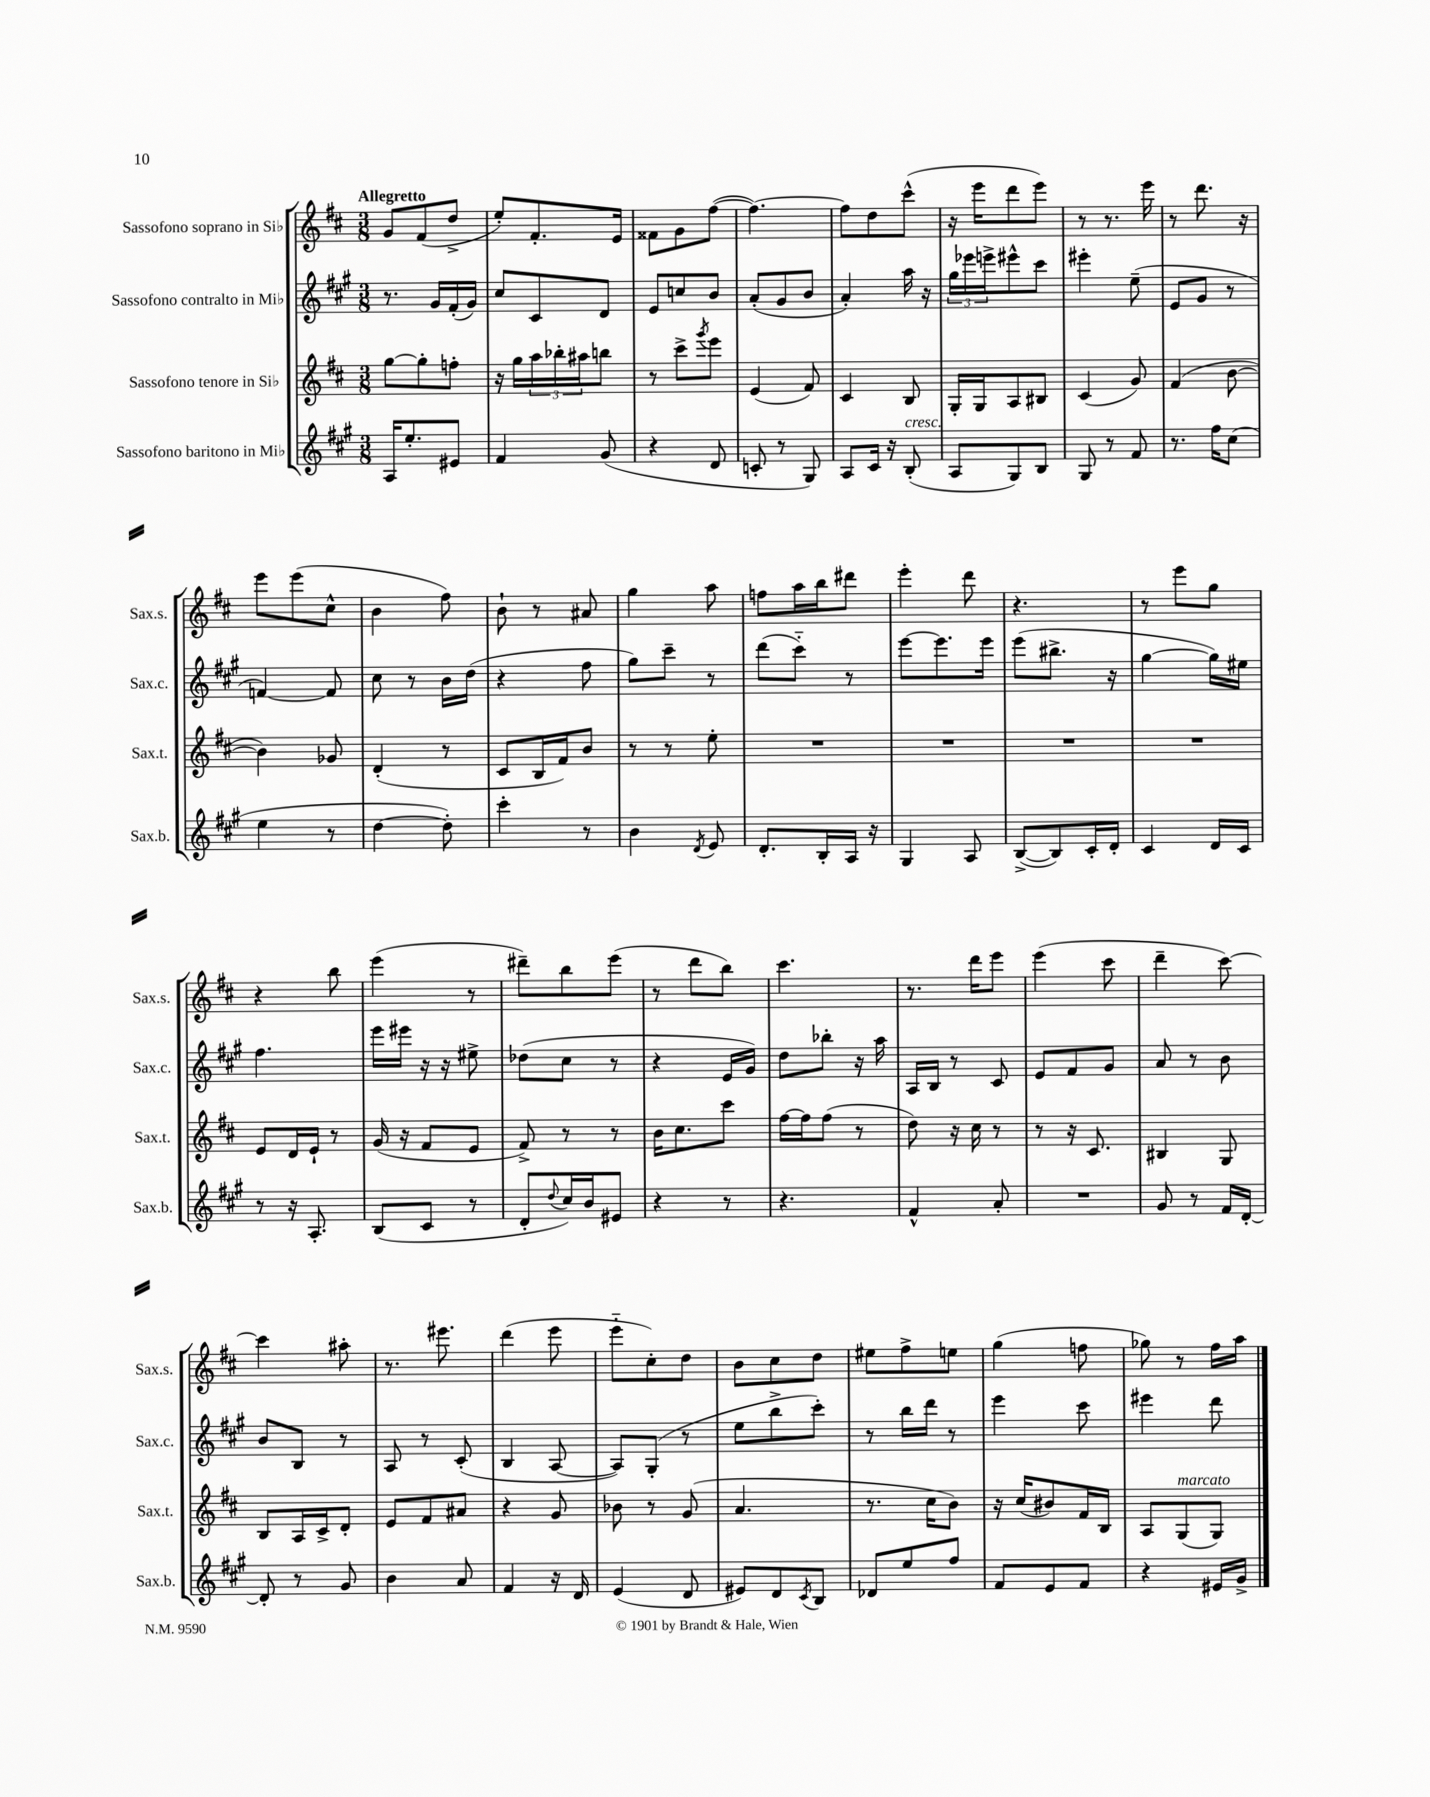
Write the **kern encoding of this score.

**kern	**kern	**kern	**kern
*part4	*part3	*part2	*part1
*staff4	*staff3	*staff2	*staff1
*I"Sassofono baritono in Mi♭	*I"Sassofono tenore in Si♭	*I"Sassofono contralto in Mi♭	*I"Sassofono soprano in Si♭
*I'Sax.b.	*I'Sax.t.	*I'Sax.c.	*I'Sax.s.
*clefG2	*clefG2	*clefG2	*clefG2
*k[f#c#g#]	*k[f#c#]	*k[f#c#g#]	*k[f#c#]
*M3/8	*M3/8	*M3/8	*M3/8
=1	=1	=1	=1
!	!	!	!LO:TX:a:B:t=Allegretto
16A/KL	[8gg\L	8.r	8g/L
8.ee'/	.	.	.
.	8gg'\]	.	(8f#/
.	.	16g#/LL	.
8e#X/J	8ffn'\J	(16f#'/	8dd^/J
.	.	16g#/JJ)	.
=2	=2	=2	=2
4f#/	16r	8cc#/L	8ee'/L)
.	16gg\LL	.	.
.	24aa\	8c#/	8.f#'/
.	24bb-X'\	.	.
.	24aa#X\J	.	.
(8g#/	8bbn\J	8d/J	.
.	.	.	16e/Jk
=3	=3	=3	=3
4r	8r	8e/L	8f##X\L
.	8ccc#^\L	8ccn/	8g\
.	8qggg/	.	.
8d/	8eee\J	8b/J	([8ff#\J
=4	=4	=4	=4
8cn'/	(4e/	(8a'/L	4.ff#\_)
8r	.	8g#/	.
8G#/)	8f#/)	8b/J	.
=5	=5	=5	=5
8A/L	4c#/	4a'/)	8ff#\L]
16c#/Jk	.	.	8dd\
16r	.	.	.
!LO:TX:a:i:t=cresc.	!	!	!
(8B'/	8B/	16aa\	(8ccc#^^\J
.	.	16r	.
=6	=6	=6	=6
8A/L	16G'/LL	24gg#\LL	16r
.	.	24eee-X\	.
.	16G/J	.	16eee\KL
.	.	24eeen^\J	.
8G#/)	8A/	8eee#X^^\	8ddd\
8B/J	8B#X/J	8ccc#\J	8eee\J)
=7	=7	=7	=7
8G#/	(4c#/	4eee#X'\	8r
8r	.	.	8.r
8f#/	8g/)	(8ee~\	.
.	.	.	16eee\
=8	=8	=8	=8
8.r	(4f#/	8e/L	8r
.	.	8g#/J	8.ddd\
16ff#\KL	.	.	.
(8cc#\J	[8b\	8r	.
.	.	.	16r
!!LO:LB:g=z
=9	=9	=9	=9
4ee\	4b\])	[4fn/)	8eee\L
.	.	.	(8eee\
8r	8g-X/	8f/]	8cc#^^\J
=10	=10	=10	=10
[4dd\	(4d'/	8cc#\	4b\
.	.	8r	.
8dd'\])	8r	16b\LL	8ff#\)
.	.	(16dd\JJ	.
=11	=11	=11	=11
4ccc#'\	8c#/L	4r	8b`\
.	16B/L	.	8r
.	16f#/J)	.	.
8r	8b/J	8ff#\	8a#X/
=12	=12	=12	=12
4b\	8r	8gg#\L)	4gg\
.	8r	8ccc#~\J	.
8qd/	.	.	.
8e/	8ee'\	8r	8aa\
=13	=13	=13	=13
8.d'/L	4.r	(8ddd\L	8ffn\L
.	.	8ccc#\J)	16aa\L
16B'/L	.	.	16bb\J
16A/JJ	.	8r	8ddd#X\J
16r	.	.	.
=14	=14	=14	=14
4G#/	4.r	[8eee\L	4eee'\
.	.	8.eee\]	.
8A/	.	.	8ddd\
.	.	16eee\Jk	.
=15	=15	=15	=15
([8B^/L	4.r	(8eee\L	4.r
8B/])	.	8.bb#X^\J	.
16c#'/L	.	.	.
16d'/JJ	.	16r	.
=16	=16	=16	=16
4c#/	4.r	[4gg#\	8r
.	.	.	8eee\L
16d/LL	.	16gg#\LL])	8gg\J
16c#/JJ	.	16ee#X\JJ	.
!!LO:LB:g=z
=17	=17	=17	=17
8r	8e/L	4.ff#\	4r
16r	16d/L	.	.
8.A'/	16e`/JJ	.	.
.	8r	.	8bb\
=18	=18	=18	=18
(8B/L	(16g/	16eee\LL	(4eee\
.	16r	16eee#X\JJ	.
8c#/J	8f#/L	16r	.
.	.	16r	.
8r	8e/J	8ee#X^\	8r
=19	=19	=19	=19
8d'/L	8f#^/)	(8dd-X\L	8ddd#X~\L)
8qqdd/	.	.	.
16cc#/L)	8r	8cc#\J	8bb\
16b/J	.	.	.
8e#X/J	8r	8r	(8eee\J
=20	=20	=20	=20
4r	16b\KL	4r	8r
.	8.cc#\	.	.
.	.	.	8ddd\L
8r	8ccc#\J	16e/LL	8bb\J)
.	.	16g#/JJ)	.
=21	=21	=21	=21
4.r	[16ff#\LL	8dd\L	4.ccc#\
.	16ff#\J]	.	.
.	(8ff#\J	8bb-X'\J	.
.	8r	16r	.
.	.	16aa\	.
=22	=22	=22	=22
4f#^^/	8dd\)	16A/LL	8.r
.	.	16B/JJ	.
.	16r	8r	.
.	16cc#\	.	16ddd\KL
8a'/	8r	8c#/	8eee\J
=23	=23	=23	=23
4.r	8r	8e/L	(4eee\
.	16r	8f#/	.
.	8.c#/	.	.
.	.	8g#/J	8ccc#\
=24	=24	=24	=24
8g#/	4B#X/	8a/	4ddd~\
8r	.	8r	.
16f#/LL	8G/	8b\	[8ccc#\)
[16d'/JJ	.	.	.
!!LO:LB:g=z
=25	=25	=25	=25
8d'/]	8B/L	8b/L	4ccc#\]
8r	16A/L	8B/J	.
.	16c#^/J	.	.
8g#/	8d'/J	8r	8aa#X'\
=26	=26	=26	=26
4b\	8e/L	8A/	8.r
.	8f#/	8r	.
.	.	.	8.eee#X\
8a/	8a#X/J	(8c#'/	.
=27	=27	=27	=27
4f#/	4r	4B/	(4ddd\
16r	8g/	[8A/	8eee\
16d/	.	.	.
=28	=28	=28	=28
(4e/	8b-X\	8A/L])	8eee\L
.	8r	(8G#'/J	8cc#'\)
8d/	(8g/	8r	8dd\J
=29	=29	=29	=29
8e#X/L)	4.a/	8ee\L	8b\L
8d/	.	8bb^\	8cc#\
8qc#/	.	.	.
8B/J	.	8ccc#'\J)	8dd\J
=30	=30	=30	=30
8d-X/L	8.r	8r	8ee#X\L
8ee/	.	16bb\LL	8ff#^\
.	16cc#\KL	16ddd\JJ	.
8ff#/J	8b\J)	8r	8een\J
=31	=31	=31	=31
8f#/L	16r	4eee\	(4gg\
.	(16cc#/KL	.	.
8e/	8b#X/)	.	.
8f#/J	16f#/L	8ccc#\	8ffn\
.	16B/JJ	.	.
=32	=32	=32	=32
4r	8A/L	4eee#X\	8gg-X\)
!	!LO:TX:a:i:t=marcato	!	!
.	(8G/	.	8r
16e#X/LL	8G/J)	8ddd\	16ff#\LL
16g#^/JJ	.	.	16aa\JJ
==	==	==	==
*-	*-	*-	*-
